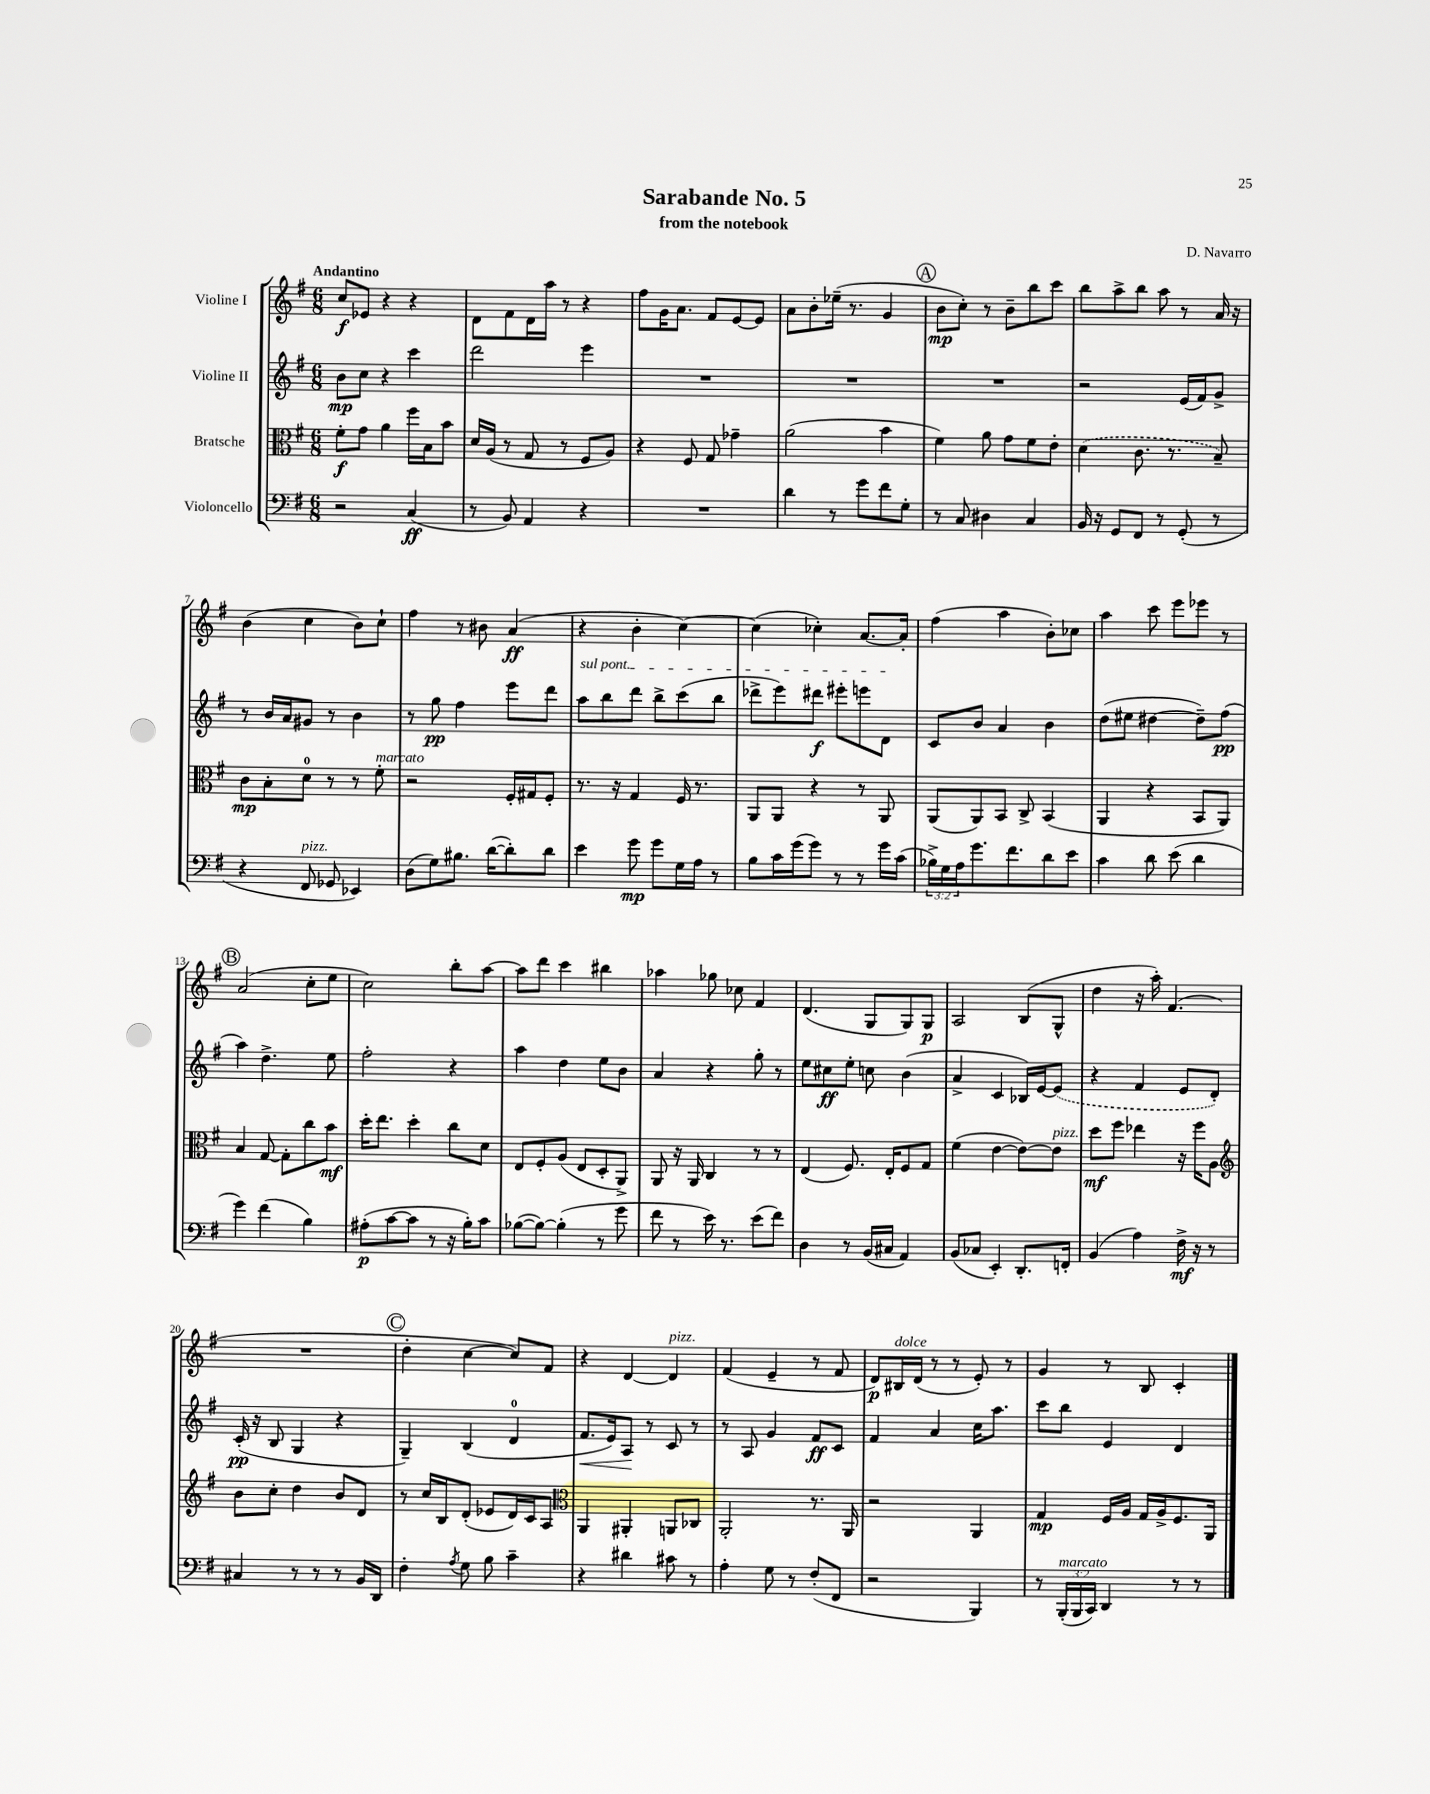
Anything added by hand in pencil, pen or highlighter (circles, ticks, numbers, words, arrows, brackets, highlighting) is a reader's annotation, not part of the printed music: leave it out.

**kern	**kern	**kern	**kern
*staff4	*staff3	*staff2	*staff1
*clefF4	*clefC3	*clefG2	*clefG2
*k[f#]	*k[f#]	*k[f#]	*k[f#]
*M6/8	*M6/8	*M6/8	*M6/8
2r	8f#'	8b	8cc
.	8g	8cc	8e-
.	4a	4r	4r
(4C	16ff#	4ccc	4r
.	16B	.	.
.	8b	.	.
=	=	=	=
8r	16d	2ddd	8d
.	(16A	.	.
8BB)	8r	.	8f#
4AA	8G	.	16d
.	.	.	16aa
.	8r	.	8r
4r	8F#	4eee	4r
.	8A)	.	.
=	=	=	=
2.r	4r	2.r	8ff#
.	.	.	16g
.	.	.	8.a
.	8F#	.	.
.	8G	.	8f#
.	4g-~	.	[8e
.	.	.	8e]
=	=	=	=
4d	(2a	2.r	8a
.	.	.	8b'
8r	.	.	(16ee-~
.	.	.	8.r
8g	.	.	.
8f#	4b	.	4g
8G'	.	.	.
=	=	=	=
8r	4f#)	2.r	8b
8C	.	.	8cc')
4D#	8a	.	8r
.	8g	.	8b~
4C	8f#	.	8bb
.	8e'	.	8ccc
=	=	=	=
16BB	(4d	2r	8bb
16r	.	.	.
8GG	.	.	8aa^
8FF#	8.c	.	8bb
8r	.	.	8aa
.	8.r	.	.
(8GG'	.	(16e	8r
.	.	16f#)	.
8r	8B~)	8g^	16a
.	.	.	16r
=	=	=	=
4r	8c	8r	(4b
.	8B'	16b	.
.	.	16a	.
8FF#	8d	8g#	4cc
8GG-	8r	8r	.
4EE-)	8r	4b	8b)
.	8f#'	.	8cc`
=	=	=	=
(8D	2r	8r	4ff#
8G)	.	8gg	.
8.B#	.	4ff#	8r
.	.	.	8b#
([16d	.	.	.
8d'])	16F#'	8eee	(4a
.	16G#	.	.
8d	8F#'	8ddd	.
=	=	=	=
4e	8.r	8aa	4r
.	.	8bb	.
.	16r	.	.
8g	4G	8ddd	4b'
8g	.	8bb^	.
16G	16F#	(8ccc	[4cc)
16A	8.r	.	.
8r	.	8bb	.
=	=	=	=
8B	8AA	8ddd-^	(4cc]
16c	8AA	8eee)	.
(16g	.	.	.
8g)	4r	8ddd#	4cc-')
8r	.	8eee#'	.
8r	8r	8eee	[8.a
16g	8AA	8d	.
(16c	.	.	16a']
=	=	=	=
24B-^)	(8AA	8c	(4ff#
24G	.	.	.
24A	.	.	.
8.g	8AA)	8b	.
.	8BB	4a	4aa
8.f#	.	.	.
.	8C^	.	.
8d	(4BB	4b	8b')
8e	.	.	8cc-
=	=	=	=
4c	4AA	(8dd	4aa
.	.	8ee#	.
8d	4r	[4dd#	8ccc
(8e	.	.	8eee
4d	8BB	8dd#~])	8eee-
.	8AA)	(8ff#	8r
=	=	=	=
4g)	4B	4aa)	(2a
(4f#	[8G	4.dd^	.
.	8G']	.	.
4B)	8cc	.	8cc'
.	8b	8ee	8ee
=	=	=	=
(8A#'	16dd'	2ff#'	2cc)
.	8.ee	.	.
[8c	.	.	.
8c]	4dd'	.	.
8r	.	.	.
16r	8cc	4r	8bb'
16B')	.	.	.
8c	8d	.	[8aa
=	=	=	=
([8B-	8E	4aa	8aa]
8B-_)	8F#'	.	8ddd
(4B-']	(8A	4dd	4ccc
.	8E	.	.
8r	8D'	8ee	4bb#
8g	8AA^)	8b	.
=	=	=	=
8f#	8AA	4a	4aa-
8r	16r	.	.
.	16AA	.	.
16e)	4C	4r	8gg-
8.r	.	.	.
.	.	.	8cc-
(8e	8r	8gg'	4f#
8f#)	8r	8r	.
=	=	=	=
4D	(4E	8ee	(4.d
.	.	8cc#	.
8r	8.F#)	8ee'	.
(16BB	.	8cc	8G
16C#	16E'	.	.
4AA)	8F#	(4b	8G)
.	8G	.	8G
=	=	=	=
(8BB	(4f#	4a^	2A
8C-	.	.	.
4EE')	[4e	4c	.
8.DD'	8e_)	16B-)	(8B
.	.	[16e	.
.	8e]	(8e]	8G^^
16FF'	.	.	.
=	=	=	=
(4BB	8dd	4r	4dd
.	8ff#	.	.
4A)	4ee-	4f#	16r
.	.	.	16aa')
.	.	.	(4.f#
16F#^	16r	8e	.
16r	16ff#	.	.
8r	8A	8d')	.
=	=	=	=
*	*clefG2	*	*
4C#	8b	(16c'	2.r
.	.	16r	.
.	8cc'	8B	.
8r	4dd	4G	.
8r	.	.	.
8r	8b	4r	.
16BB	8d	.	.
16DD	.	.	.
=	=	=	=
4F#'	8r	4G~)	4dd'
.	16cc	.	.
.	16B	.	.
8qA	.	.	.
8G	(8d'	(4B	[4cc
8B	8e-	.	.
4c~	16d)	4d	8cc])
.	16c	.	.
.	8A	.	8f#
=	=	=	=
*	*clefC3	*	*
4r	4AA	8.f#	4r
.	.	16e)	.
4d#	4AA#'	8A	[4d
.	.	8r	.
8c#	8AA	8c	4d]
8r	8C-	8r	.
=	=	=	=
4A'	2AA'	8r	(4f#
.	.	8A	.
8G	.	4g	4e~
8r	.	.	.
(8F#'	8.r	8f#	8r
8FF#	.	8c	8f#
.	16AA	.	.
=	=	=	=
2r	2r	4f#	8d)
.	.	.	16B#
.	.	.	(16d
.	.	4a	8r
.	.	.	8r
4BBB)	4AA	16cc	8e')
.	.	8.aa	.
.	.	.	8r
=	=	=	=
8r	4G	8ccc	4g
(24BBB'	.	8bb	.
24BBB	.	.	.
24CC)	.	.	.
4DD	16F#	4e	8r
.	16A	.	.
.	16G	.	8B
.	16A^	.	.
8r	8.F#	4d	4c'
8r	.	.	.
.	16AA	.	.
==	==	==	==
*-	*-	*-	*-
